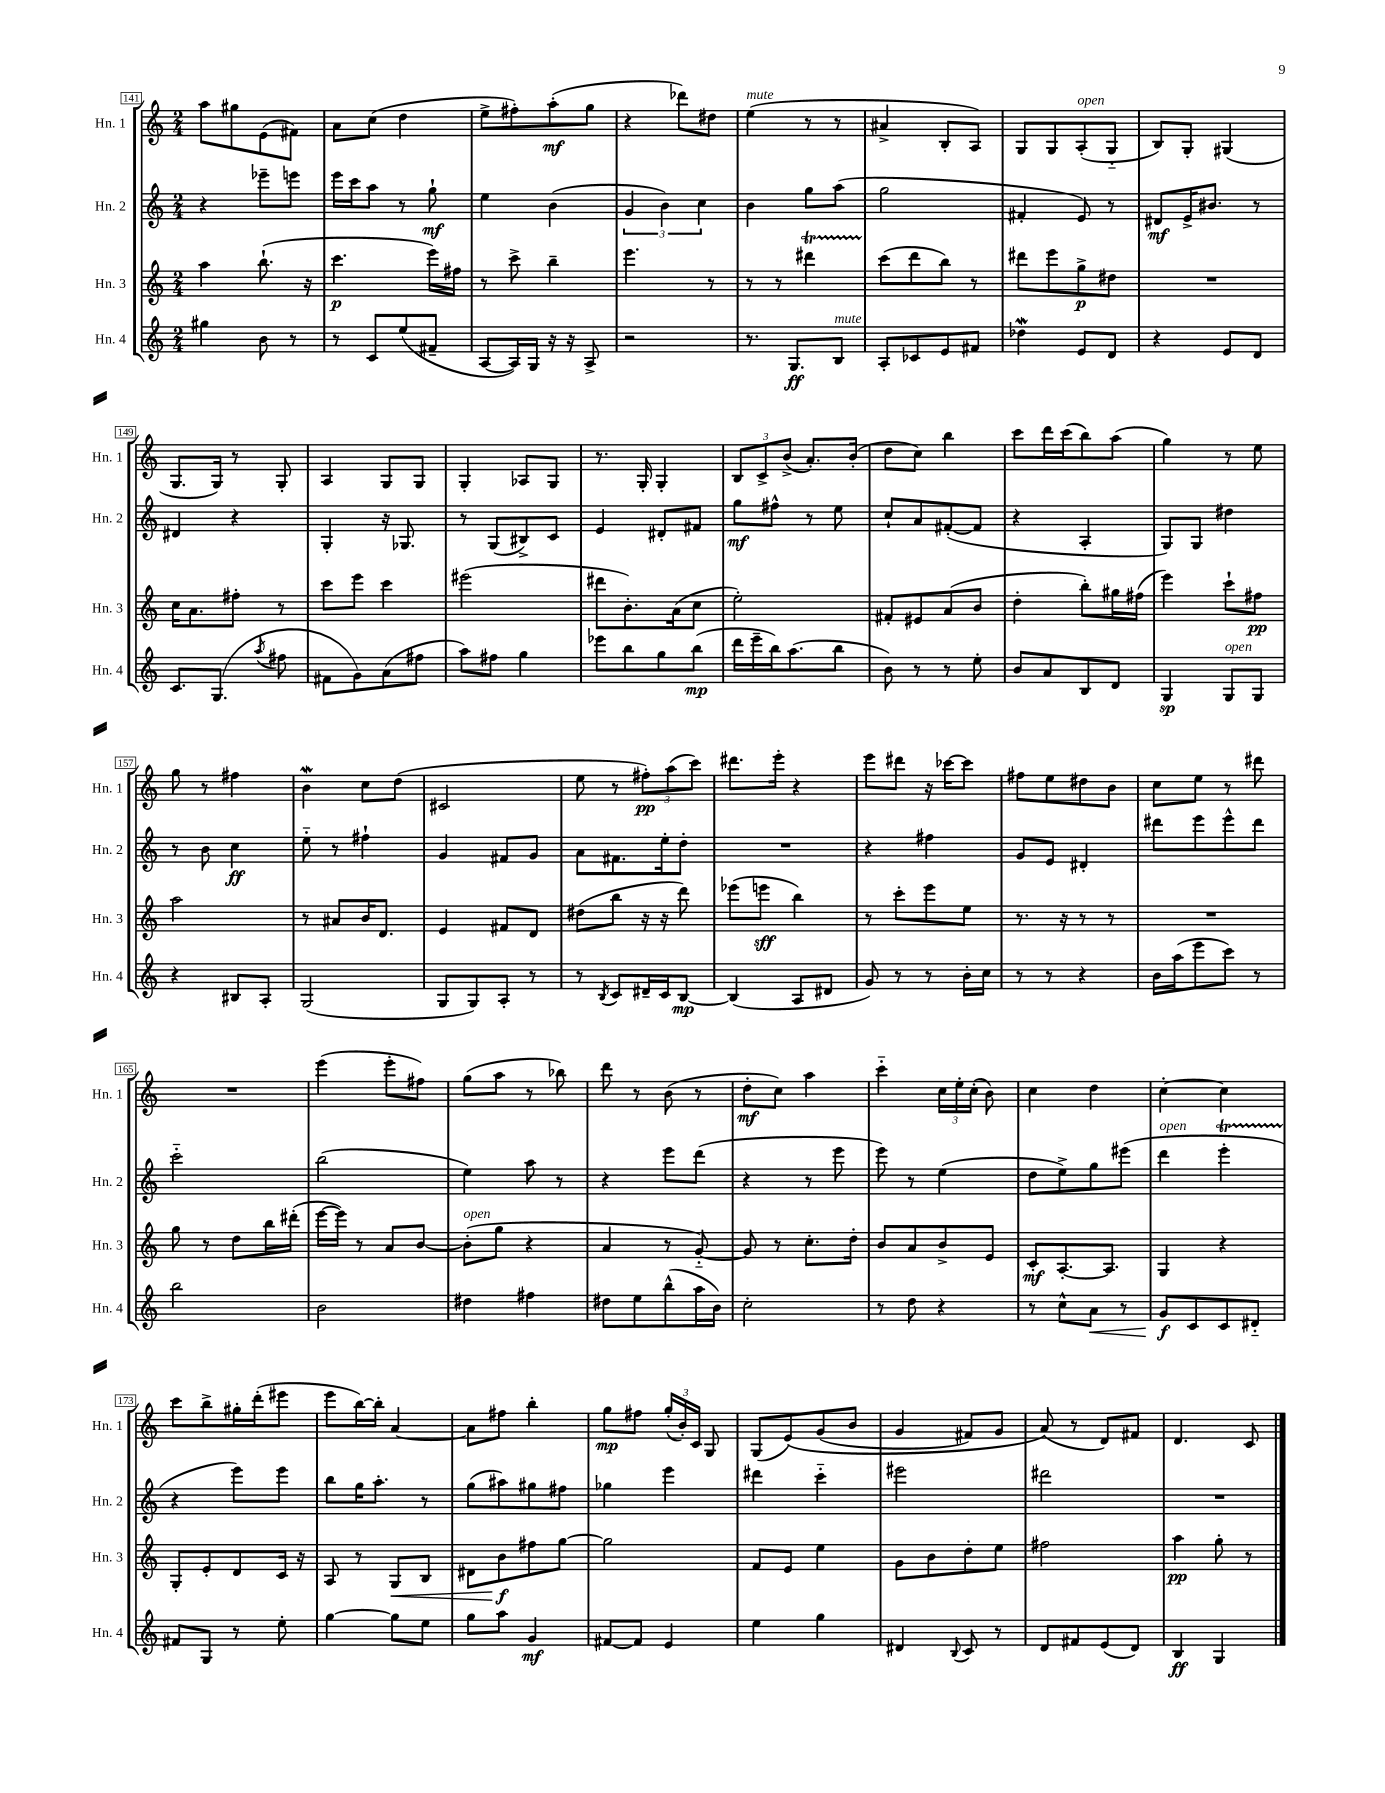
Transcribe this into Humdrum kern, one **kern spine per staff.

**kern	**kern	**kern	**kern
*staff4	*staff3	*staff2	*staff1
*clefG2	*clefG2	*clefG2	*clefG2
*k[]	*k[]	*k[]	*k[]
*M2/4	*M2/4	*M2/4	*M2/4
4gg#\	4aa\	4r	8aa\L
.	.	.	8gg#\
8b\	(8.bb`\	8eee-~\L	(8e\
8r	.	8eee\J	8f#\J)
.	16r	.	.
=	=	=	=
8r	4.ccc\	16eee\LL	8a\L
.	.	16ccc\J	.
8c/L	.	8aa\J	(8cc\J
(8ee/	.	8r	4dd\
8f#~/J	16eee\LL)	8gg`\	.
.	16ff#\JJ	.	.
=	=	=	=
[8A/L	8r	4ee\	8ee^\L
16A/]L)	8ccc^\	.	8ff#'\)
16G/JJ	.	.	.
16r	4bb~\	(4b\	(8aa'\
16r	.	.	.
8A^/	.	.	8gg\J
=	=	=	=
2r	4.eee\	6g/	4r
.	.	6b\)	.
.	.	.	8ddd-\L)
.	.	6cc\	.
.	8r	.	8dd#\J
=	=	=	=
8.r	8r	4b\	(4ee\
.	8r	.	.
8.G/L	.	.	.
.	4ddd#\	8gg\L	8r
8B/J	.	(8aa\J	8r
=	=	=	=
8A'/L	(8ccc\L	2gg\	4a#^/
8c-/	8ddd\	.	.
8e/	8bb\J)	.	8B'/L
8f#/J	8r	.	8A/J)
=	=	=	=
4dd-\	8ddd#\L	4f#'/	8G/L
.	8eee\	.	8G/
8e/L	8gg^\	8e/)	(8A'/
8d/J	8dd#\J	8r	8G'~/J
=	=	=	=
4r	2r	8d#/L	8B/L)
.	.	16e^/K	8G'/J
.	.	8.b#/J	.
8e/L	.	.	(4G#/
8d/J	.	8r	.
=	=	=	=
8.c/L	16cc\LK	4d#/	8.G/L
.	8.a\	.	.
(8.G/J	.	.	16G/Jk)
.	8ff#'\J	4r	8r
8qaa/	.	.	.
8ff#\	8r	.	8G'/
=	=	=	=
8f#\L	8ccc\L	4G'/	4A/
8g\)	8eee\J	.	.
(8a\	4ccc\	16r	8G/L
.	.	8.G-/	.
8ff#\J	.	.	8G/J
=	=	=	=
8aa\L)	(2eee#\	8r	4G'/
8ff#\J	.	(8G/L	.
4gg\	.	8B#^/)	8A-/L
.	.	8c/J	8G/J
=	=	=	=
8eee-\L	8ddd#\L	4e/	8.r
8bb\	8.b'\)	.	.
.	.	.	16G'/
8gg\	.	8d#'/L	4G'/
.	(16a\k	.	.
(8bb\J	8cc\J	8f#/J	.
=	=	=	=
16ddd\LL	2ee'\)	8gg\L	12B/L
16eee~\	.	.	.
.	.	.	12c^/
16bb\J)	.	8ff#^^\J	.
.	.	.	(12b^/J
(8.aa\	.	.	.
.	.	8r	8.a'/L)
8bb\J	.	8ee\	.
.	.	.	(16b'/Jk
=	=	=	=
8b\)	8f#'/L	8cc`/L	8dd\L
8r	8e#/	8a/	8cc\J)
8r	(8a/	([8f#'/	4bb\
8ee'\	8b/J	8f#/]J	.
=	=	=	=
8b/L	4dd'\	4r	8ccc\L
8a/	.	.	16ddd\L
.	.	.	(16ccc\J
8B/	8bb'\L)	4A'/	8bb\)
8d/J	16gg#\L	.	(8aa\J
.	(16ff#\JJ	.	.
=	=	=	=
4G/	4eee\)	8G/L)	4gg\)
.	.	8G/J	.
8G/L	8ccc`\L	4dd#\	8r
8G/J	8ff#\J	.	8ee\
=	=	=	=
4r	2aa\	8r	8gg\
.	.	8b\	8r
8B#/L	.	4cc\	4ff#\
8A'/J	.	.	.
=	=	=	=
(2G/	8r	8ee'~\	4b\
.	8a#/L	8r	.
.	16b/K	4ff#`\	8cc\L
.	8.d/J	.	.
.	.	.	(8dd\J
=	=	=	=
8G/L	4e/	4g/	2c#/
8G/)	.	.	.
8A'/J	8f#/L	8f#/L	.
8r	8d/J	8g/J	.
=	=	=	=
8r	(8dd#\L	8a\L	8ee\
8qB/	.	.	.
8c/L	8bb\J	8.f#\	8r
16d#~/L	16r	.	12ff#'\L)
16c/J	16r	16ee'\k	.
.	.	.	(12aa\
[8B/J	8ddd\)	8dd'\J	.
.	.	.	12ccc\J)
=	=	=	=
(4B/]	(8eee-\L	2r	8.ddd#\L
.	8eee\J	.	.
.	.	.	16eee'\Jk
8A/L	4bb\)	.	4r
8d#/J	.	.	.
=	=	=	=
8g/)	8r	4r	8eee\L
8r	8ccc'\L	.	8ddd#\J
8r	8eee\	4ff#\	16r
.	.	.	[16ccc-\LK
16b'\LL	8ee\J	.	8ccc-\]J
16cc\JJ	.	.	.
=	=	=	=
8r	8.r	8g/L	8ff#\L
8r	.	8e/J	8ee\
.	16r	.	.
4r	8r	4d#'/	8dd#\
.	8r	.	8b\J
=	=	=	=
16b\LL	2r	8ddd#\L	8cc\L
(16aa\J	.	.	.
8eee\	.	8eee\	8ee\J
8ccc\J)	.	8eee^^\	8r
8r	.	8ddd#\J	8ddd#\
=	=	=	=
2bb\	8gg\	2ccc'~\	2r
.	8r	.	.
.	8dd\L	.	.
.	16bb\L	.	.
.	(16ddd#'\JJ	.	.
=	=	=	=
2b\	[16eee\LL	(2bb\	(4eee\
.	16eee\]JJ)	.	.
.	8r	.	.
.	8a/L	.	8eee'\L
.	[8b/J	.	8ff#\J)
=	=	=	=
4dd#\	(8b'\]L	4ee\)	(8gg\L
.	8gg\J	.	8aa\J
4ff#\	4r	8aa\	8r
.	.	8r	8bb-\)
=	=	=	=
8dd#\L	4a/	4r	8ddd\
8ee\	.	.	8r
(8bb^^\	8r	8eee\L	(8b\
16aa\L	[8g'~/)	(8ddd\J	8r
16b\JJ)	.	.	.
=	=	=	=
2cc'\	8g/]	4r	8dd'\L
.	8r	.	8cc\J)
.	8.cc'\L	8r	4aa\
.	.	8eee\	.
.	16dd'\Jk	.	.
=	=	=	=
8r	8b/L	8eee\)	4ccc'~\
8dd\	8a/	8r	.
4r	8b^/	(4ee\	24cc\LL
.	.	.	24ee'\
.	.	.	(24cc'\JJ
.	8e/J	.	8b\)
=	=	=	=
8r	8c'/L	8dd\L	4cc\
8cc^^\L	[8.A'/	8ee^\)	.
8a\J	.	8gg\	4dd\
.	8.A/]J	.	.
8r	.	(8eee#\J	.
=	=	=	=
8g/L	4G/	4ddd\	[4cc'\
8c/	.	.	.
8c/	4r	4eee'\	4cc\]
8d#'~/J	.	.	.
=	=	=	=
8f#/L	8G'/L	4r	8ccc\L
8G/J	8e'/	.	8bb^\
8r	8d/	8eee\L)	16gg#'\L
.	.	.	(16ddd'\J
8ee'\	16c/Jk	8eee\J	8eee#\J
.	16r	.	.
=	=	=	=
[4gg\	8A/	8bb\L	8eee\L
.	8r	16gg\K	[16bb\L)
.	.	8.aa'\J	16bb'\]JJ
8gg\]L	8G/L	.	[4a/
8ee\J	8B/J	8r	.
=	=	=	=
8gg\L	8d#\L	(8gg\L	8a\]L
8aa\J	8b\	8aa#\)	8ff#\J
4g/	8ff#\	8gg#\	4bb'\
.	[8gg\J	8ff#\J	.
=	=	=	=
[8f#/L	2gg\]	4gg-\	8gg\L
8f#/]J	.	.	8ff#\J
4e/	.	4eee\	(24gg'/LL
.	.	.	24b'/)
.	.	.	24c/JJ
.	.	.	8G/
=	=	=	=
4ee\	8f/L	4ddd#\	(8G/L
.	8e/J	.	&(8e/)
4gg\	4ee\	4ccc'~\	(8g/
.	.	.	8b/J
=	=	=	=
4d#/	8g\L	2eee#\	4g/
.	8b\	.	.
8qqB/	.	.	.
8c/	8dd'\	.	8f#/L)
8r	8ee\J	.	8g/J
=	=	=	=
8d/L	2ff#\	2ddd#\	(8a/&)
8f#/	.	.	8r
(8e/	.	.	8d/L)
8d/J)	.	.	8f#/J
=	=	=	=
4B/	4aa\	2r	4.d/
4G/	8gg'\	.	.
.	8r	.	8c/
==	==	==	==
*-	*-	*-	*-
